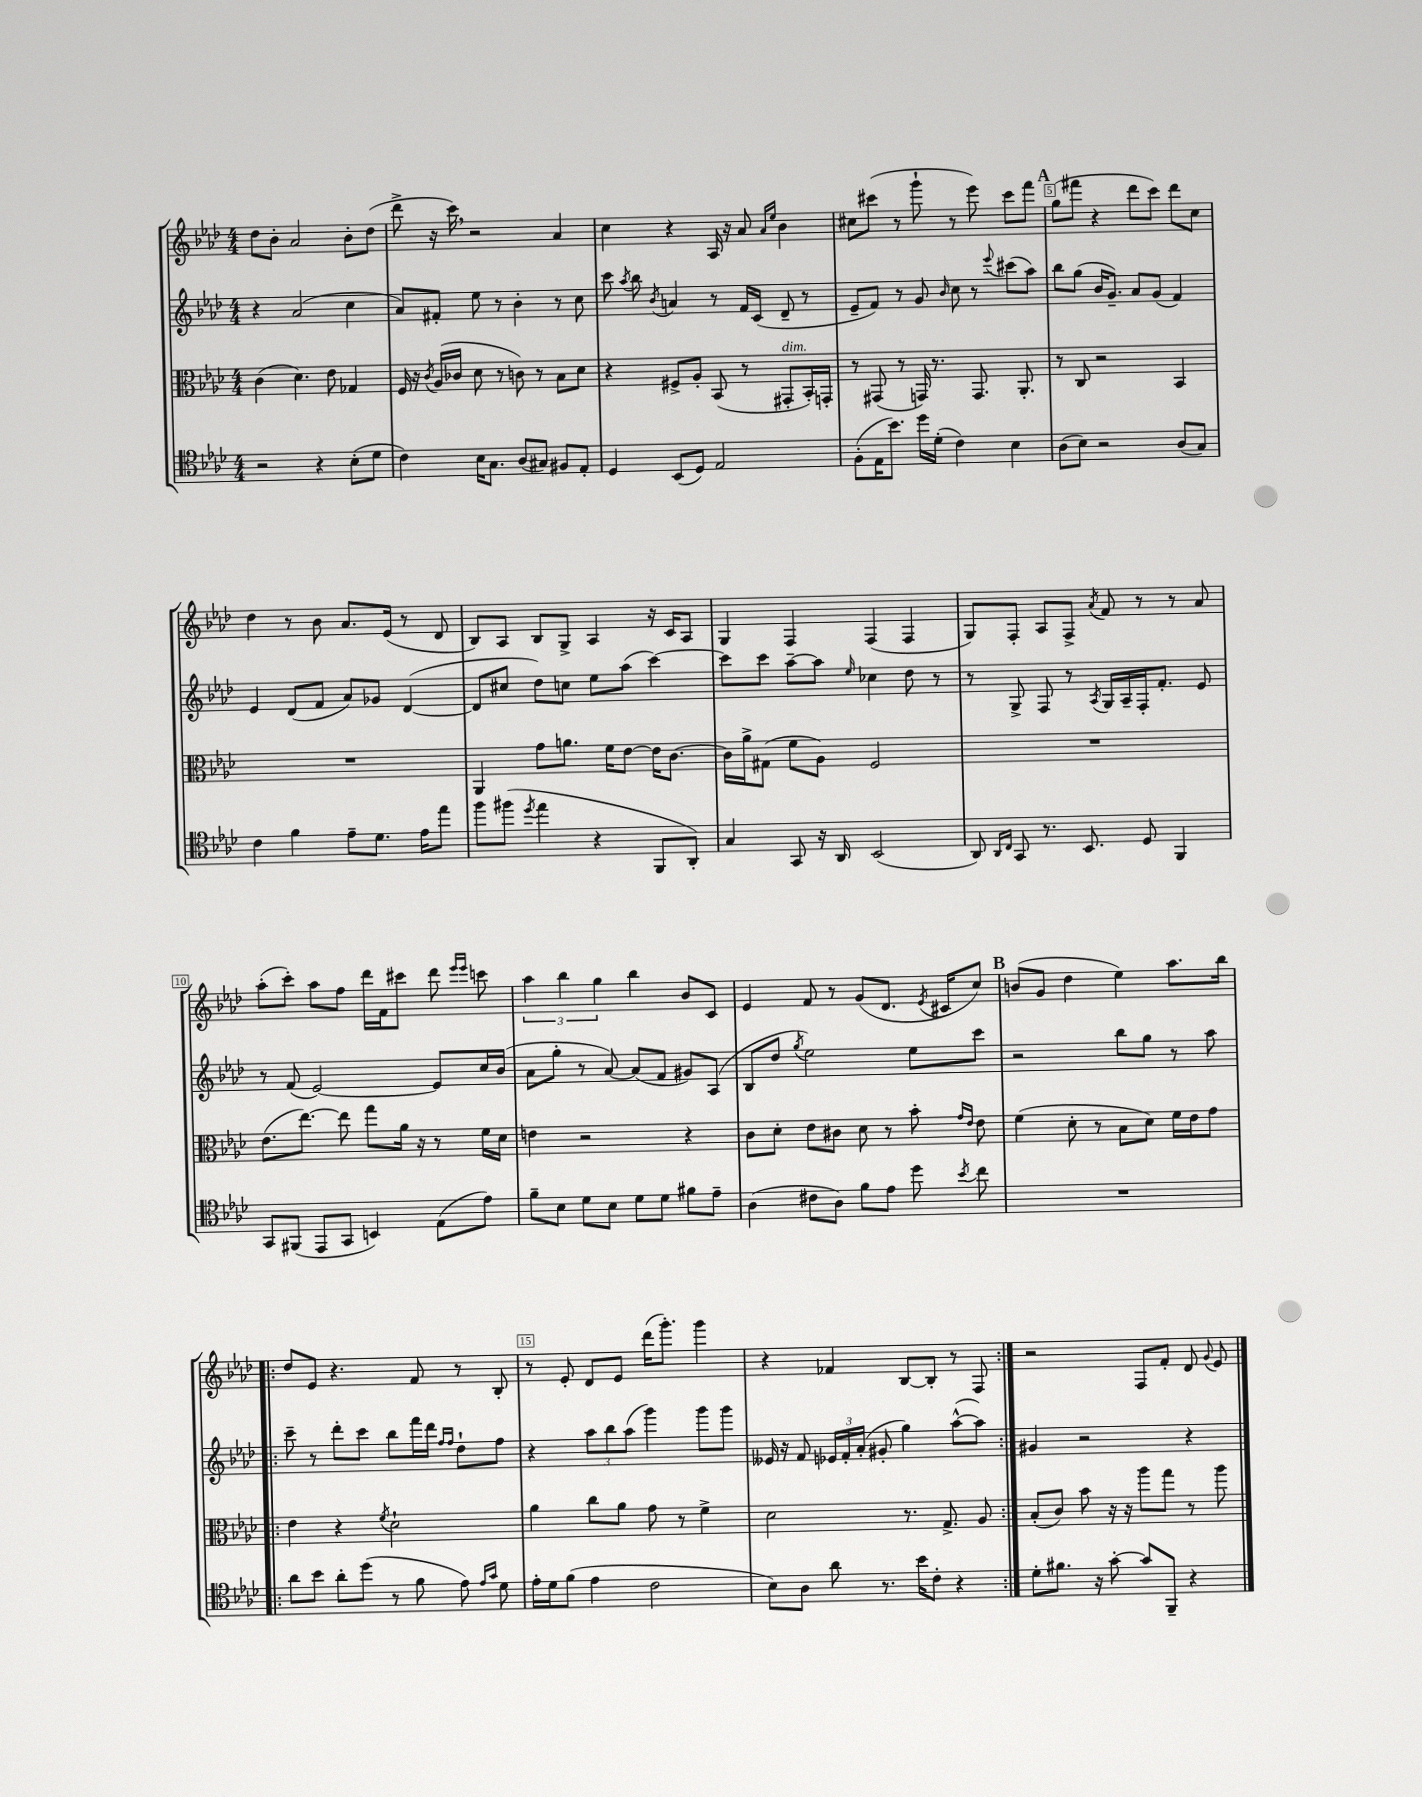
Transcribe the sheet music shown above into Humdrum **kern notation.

**kern	**kern	**kern	**kern
*staff4	*staff3	*staff2	*staff1
*clefC4	*clefC3	*clefG2	*clefG2
*k[b-e-a-d-]	*k[b-e-a-d-]	*k[b-e-a-d-]	*k[b-e-a-d-]
*M4/4	*M4/4	*M4/4	*M4/4
2r	(4c	4r	8dd-
.	.	.	8b-'
.	4.d-)	(2a-	2a-
4r	.	.	.
.	8e-	.	.
(8B-'	4G-	4cc	8b-'
8d-	.	.	(8dd-
=	=	=	=
4c)	16F	8a-)	8ddd-^
.	16r	.	.
.	8qc	.	.
.	(16A-	8f#'	16r
.	16c-	.	16ccc)
16B-	8d-	8ee-	2r
8.G	.	.	.
.	8r	8r	.
(8A-	8c)	4b-'	.
8G#)	8r	.	.
8F#	8B-	8r	4a-
8E-'	8d-	8cc	.
=	=	=	=
4D-	4r	8ccc	4cc
.	.	8qaa-	.
.	.	8bb-	.
.	.	8qb-	.
(8BB-	8F#^	4a	4r
8D-)	8A-'	.	.
2E-	(8BB-	8r	16A-
.	.	.	16r
.	8r	16f	8a-
.	.	(16c	.
.	.	.	16qqa-
.	.	.	16qqee-
.	8GG#'	8d-~	4b-
.	16BB-')	8r	.
.	16GG'	.	.
=	=	=	=
(8F'	8r	8e-~	8cc#
16E-	(8GG#	8f)	(8ccc#
8.b-)	.	.	.
.	8r	8r	8r
16dd-	16GG)	8g	8ggg`
(16d-'	8.r	.	.
.	.	16qqb-	.
4c)	.	8cc	8r
.	8.GG	8r	8eee-)
.	.	8qqeee-	.
4B-	.	(8ccc#	8ccc#
.	8.AA-'	.	.
.	.	8aa-)	8fff
=	=	=	=
(8A-	8r	8bb-	(8gg
8B-)	8C	(8gg	8fff#
2r	2r	16b-	4r
.	.	8.g~)	.
.	.	8a-	8ddd-
.	.	(8g	8ccc)
(8A-	4BB-	4f)	8ddd-
8G)	.	.	8cc
=	=	=	=
4c	1r	4e-	4dd-
4f	.	(8d-	8r
.	.	8f	8b-
8e-~	.	8a-)	8.a-
8.d-	.	8g-	.
.	.	.	(16e-
.	.	([4d-	8r
16e-	.	.	.
8ee-	.	.	8d-
=	=	=	=
8ff	4AA-	8d-]	8B-)
(8ff#	.	8cc#	8A-
8qdd-	.	.	.
4ee-	8g	8dd-)	8B-
.	8.a	8cc	8G^
4r	.	8ee-	4A-
.	16f	.	.
.	[8e-	(8aa-	.
8FF	16e-]	[4ccc)	16r
.	[8.c	.	16c
8AA-')	.	.	8A-
=	=	=	=
4G	16c]	8ccc]	4G
.	16a-^	.	.
.	(8G#	8ccc	.
8GG	8f	[8aa-~	4F
16r	8A-)	8aa-]	.
16AA-	.	.	.
.	.	16qqee-	.
(2BB-	2F	4cc-	(4F
.	.	8dd-	4F
.	.	8r	.
=	=	=	=
8AA-)	1r	8r	8G)
16qqAA-	.	.	.
16qqC	.	.	.
8GG	.	8G^	8F'
8.r	.	8F	8A-
.	.	8r	8F^
8.BB-	.	.	.
.	.	8qA-	8qa-
.	.	16G	8f
.	.	16A-~	.
8D-	.	16F'	8r
.	.	8.f'	.
4FF	.	.	8r
.	.	8e-	8a-
=	=	=	=
8GG	(8.e-	8r	(8aa-'
(8FF#	.	(8f	8ccc')
.	[8.ee-)	.	.
8EE-	.	[2e-)	8aa-
8GG	8ee-]	.	8ff
4BB)	8gg	.	16ddd-
.	.	.	16f
.	16a-	.	8ccc#
.	16r	.	.
(8E-	8r	8e-]	8ddd-
.	.	.	16qqeee-
.	.	.	16qqeee-
8e-)	16f	16cc	8ccc
.	16d-	(16b-	.
=	=	=	=
8f~	4e	8a-	6aa-
8B-	.	8gg'	.
.	.	.	6bb-
8d-	2r	8r	.
.	.	.	6gg
8B-	.	[8a-)	.
8d-	.	(8a-]	4bb-
8d-	.	8f	.
8f#	4r	8g#)	8b-
8e-~	.	(8A-	8c
=	=	=	=
(4A-	8c	8B-	4e-
.	8d-'	8dd-	.
.	.	8qgg	.
8c#	8e-	2ee-)	8f
8A-)	8c#	.	8r
8f	8d-	.	(8g
8e-	8r	.	8.d-
8dd-	8b-'	8ee-	.
.	.	.	8qe-
.	.	.	16c#
.	16qqg	.	.
8qb-	16qqe-	.	.
8cc	8e-	8ccc	8cc)
=	=	=	=
1r	(4f	2r	(8b
.	.	.	8g
.	8d-'	.	4dd-
.	8r	.	.
.	8B-	8bb-	4ee-)
.	8d-)	8gg	.
.	16f	8r	8.aa-
.	16e-	.	.
.	8g	8aa-	.
.	.	.	16bb-
=!|:	=!|:	=!|:	=!|:
8a-	4e-	8ccc~	8dd-
8b-	.	8r	8e-
8a-'	4r	8ddd-'	4.r
(8dd-	.	8ccc	.
.	8qf	.	.
8r	2d-`	8bb-	.
8f	.	16fff	8f
.	.	16ddd-	.
.	.	16qqff	.
.	.	16qqff	.
8e-)	.	8dd-`	8r
16qqe-	.	.	.
16qqg	.	.	.
8d-	.	8ff	8B-'
=	=	=	=
16e-'	4a-	4r	8r
16d-	.	.	.
(8f	.	.	8e-'
4e-	8cc	12aa-	8d-
.	.	12bb-	.
.	8a-	.	8e-
.	.	(12aa-	.
2c	8g	4ggg)	(16ddd-
.	.	.	8.ggg')
.	8r	.	.
.	4f^	8ggg	4ggg
.	.	8ggg	.
=	=	=	=
8B-)	2d-	16e--	4r
.	.	16r	.
8A-	.	8f	.
8a-	.	24e-	4f-
.	.	24f'	.
.	.	(24a-'	.
8.r	.	8g#'	.
.	8.r	4gg)	[8B-
16b-	.	.	.
8c'	.	.	8B-']
.	8.G^	.	.
4r	.	([8aa-^^	8r
.	8A-	8aa-])	8F
=:|!	=:|!	=:|!	=:|!
8d-'	(8B-'	4g#	2r
8.f#	8c)	.	.
.	8b-	2r	.
16r	.	.	.
[8g'	16r	.	.
.	16r	.	.
8g]	8aa-	.	8F
8FF~	8gg	.	8f'
4r	8r	4r	8d-
.	.	.	8qqg
.	8aa-	.	8e-
==	==	==	==
*-	*-	*-	*-
